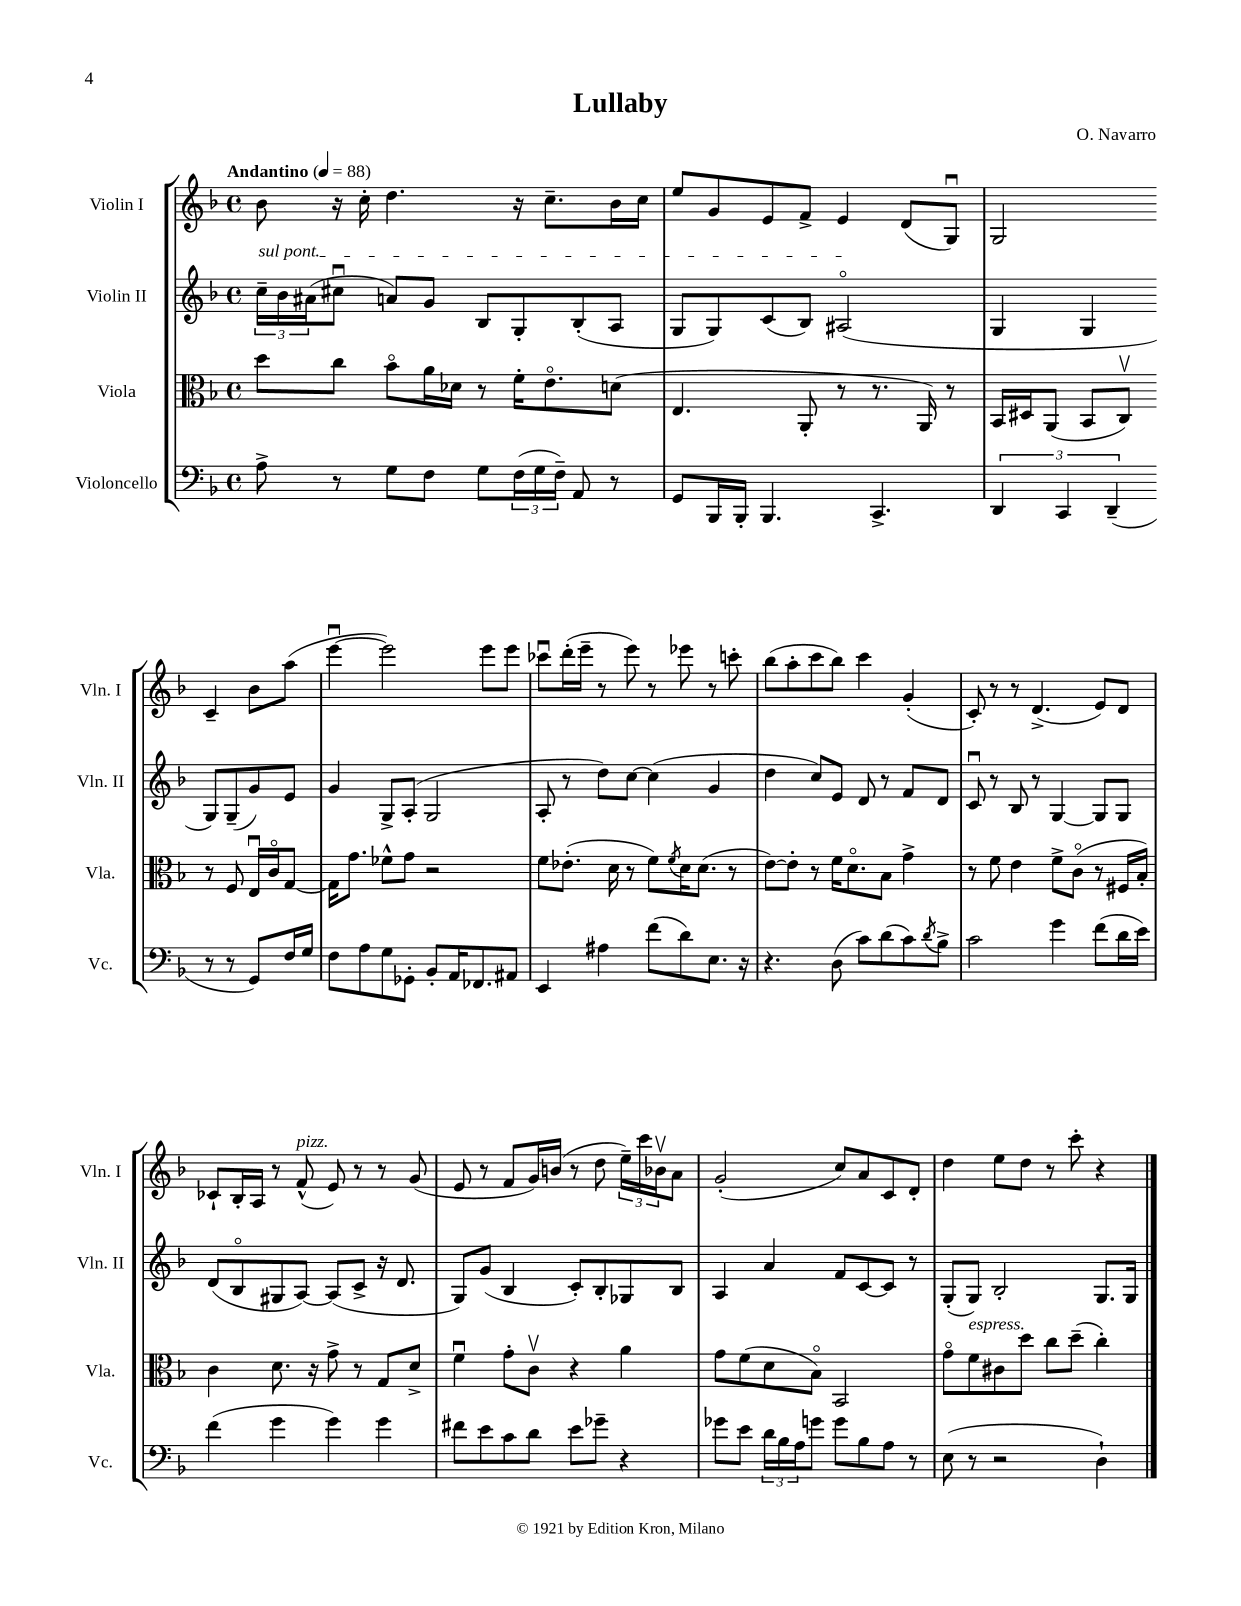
\header { title = "Lullaby" composer = "O. Navarro" }
<<
\new StaffGroup <<
\new Staff = "s0" \with { instrumentName = "Violin I" shortInstrumentName = "Vln. I" } {
    \clef treble \key f \major \defaultTimeSignature \time 4/4 \tempo "Andantino" 4 = 88
    bes'8 r16 c''16-. d''4. r16 c''8.-- bes'16 c''16 |
    e''8 g'8 e'8 f'8-> e'4 d'8( g8\downbow) |
    g2 c'4-- bes'8 a''8( |
    e'''4~\downbow e'''2) e'''8 e'''8 |
    ces'''8\downbow d'''16-.( e'''16-- r8 e'''8) r8 ees'''8 r8 c'''8-. |
    bes''8( a''8-. c'''8 bes''8) c'''4 g'4-.( |
    c'8-.) r8 r8 d'4.->( e'8) d'8 |
    ces'8-! bes16-. a16 r8 f'8-^^\markup { \italic "pizz." }( e'8) r8 r8 g'8( |
    e'8 r8 f'8 g'16) b'16( r8 d''8 \tuplet 3/2 { e''16--) c'''16 bes'16\upbow } a'8 |
    g'2-.( c''8) a'8 c'8 d'8-. |
    d''4 e''8 d''8 r8 c'''8-. r4 \bar "|." |
}
\new Staff = "s1" \with { instrumentName = "Violin II" shortInstrumentName = "Vln. II" } {
    \clef treble \key f \major \defaultTimeSignature \time 4/4
    \tuplet 3/2 { \once \override TextSpanner.bound-details.left.text = \markup { \italic "sul pont." } c''16--\startTextSpan bes'16 ais'16( } cis''8\downbow a'8) g'8 bes8 g8-. bes8-.( a8 |
    g8 g8) c'8( bes8) ais2\flageolet\stopTextSpan( |
    g4 g4 g8) g8--( g'8) e'8 |
    g'4 g8-> a8-.( g2 |
    a8-. r8 d''8) c''8~ c''4( g'4 |
    d''4 c''8) e'8 d'8 r8 f'8 d'8 |
    c'8\downbow r8 bes8 r8 g4~ g8 g8 |
    d'8( bes8\flageolet gis8 a8~) a8( c'8-> r16 d'8. |
    g8) g'8( bes4 c'8-.) bes8-. ges8 bes8 |
    a4 a'4 f'8 c'8~ c'8 r8 |
    g8-.( g8) bes2-. g8. g16 \bar "|." |
}
\new Staff = "s2" \with { instrumentName = "Viola" shortInstrumentName = "Vla." } {
    \clef alto \key f \major \defaultTimeSignature \time 4/4
    d''8 c''8 bes'8\flageolet a'16 des'16 r8 f'16-. e'8.\flageolet d'8( |
    e4. a,8-. r8 r8. a,16) r8 |
    bes,16 dis16 a,8( bes,8 c8\upbow) r8 f8 e16\downbow c'16\flageolet g8~ |
    g16 g'8. fes'8-^ g'8 r2 |
    f'8 ees'8.-.( d'16 r8 f'8) \acciaccatura { f'8 } d'16 d'8.( r8 |
    e'8~) e'8-. r8 f'16 d'8.\flageolet bes8 g'4-> |
    r8 f'8 e'4 f'8-> c'8\flageolet( r8 fis16 bes16-.) |
    c'4 d'8. r16 g'8-> r8 g8 d'8-> |
    f'4\downbow g'8-. c'8\upbow r4 a'4 |
    g'8 f'8( d'8 bes8\flageolet) bes,2 |
    g'8\flageolet f'8^\markup { \italic "espress." } cis'8 d''8 c''8 d''8--( c''4-.) \bar "|." |
}
\new Staff = "s3" \with { instrumentName = "Violoncello" shortInstrumentName = "Vc." } {
    \clef bass \key f \major \defaultTimeSignature \time 4/4
    a8-> r8 g8 f8 g8 \tuplet 3/2 { f16( g16 f16--) } a,8 r8 |
    g,8 bes,,16 bes,,16-. bes,,4. c,4.-> |
    \tuplet 3/2 { d,4 c,4 d,4--( } r8 r8 g,8) f16 g16 |
    f8 a8 g8 ges,8-. bes,8-. a,16 fes,8. ais,8 |
    e,4 ais4 f'8( d'8) e8. r16 |
    r4. d8( c'8) d'8( c'8) \acciaccatura { d'8 } bes8-> |
    c'2 g'4 f'8( d'16 e'16) |
    f'4( g'4 g'4) g'4 |
    fis'8 e'8 c'8 d'8 e'8 ges'8-- r4 |
    ges'8 e'8 \tuplet 3/2 { d'16 bes16 a16 } g'8 g'8 bes8 a8 r8 |
    e8( r8 r2 d4-!) \bar "|." |
}
>>
>>
\layout { \context { \Score \remove "Bar_number_engraver" } }
